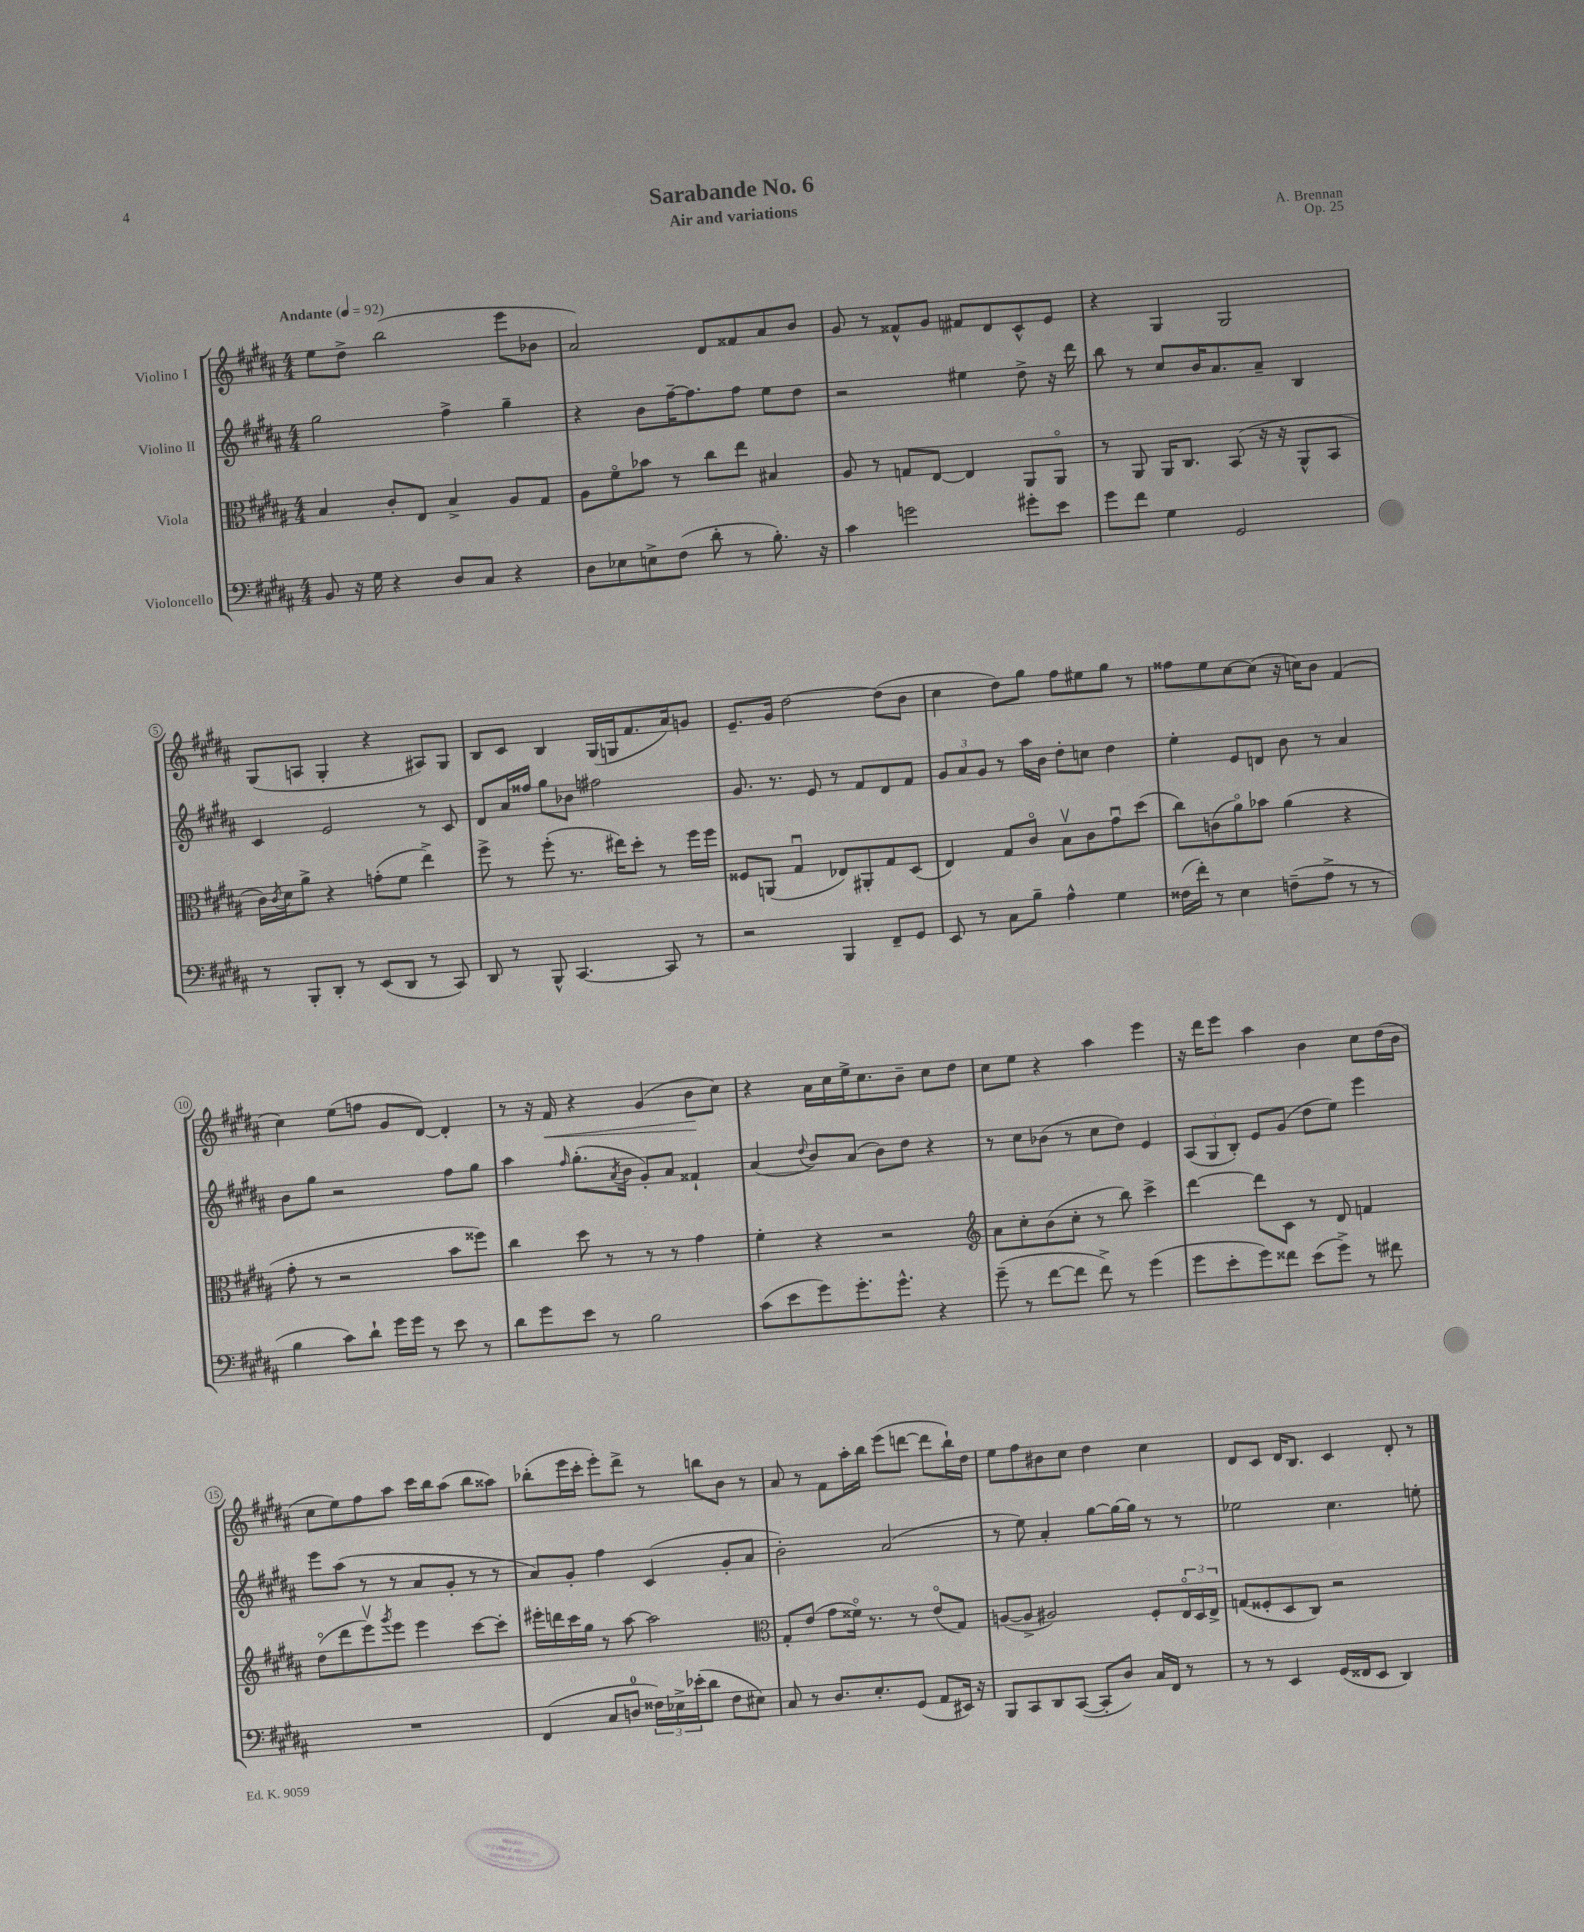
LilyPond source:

\header { title = "Sarabande No. 6" composer = "A. Brennan" subtitle = "Air and variations" opus = "Op. 25" }
<<
\new StaffGroup <<
\new Staff = "s0" \with { instrumentName = "Violino I" } {
    \clef treble \key b \major \numericTimeSignature \time 4/4 \tempo "Andante" 4 = 92
    e''8 dis''8-> b''2( e'''8 bes'8 |
    ais'2) dis'8 fisis'8 ais'8 b'8 |
    gis'8 r8 fisis'8-^ gis'8 fis'8 dis'8 cis'8-^ e'8 |
    r4 gis4 gis2 |
    gis8( a8 gis4-. r4 ais8) gis8 |
    b8 cis'8 b4 gis16( g16 fis'8. ais'16) g'8 |
    e'8.-- gis'16 dis''2~ dis''8( b'8 |
    cis''4 dis''8) gis''8 fis''8 eis''8 gis''8 r8 |
    fisis''8 e''8 cis''8~ cis''8( r16 c''16) b'8 fis'4( |
    cis''4) e''8( f''8 gis'8 dis'8~) dis'4-. |
    r8 r16 fis'16\< r4 gis'4( b'8\! cis''8) |
    r4 ais'16 cis''16 e''16-> cis''8. b'8-- cis''8 dis''8 |
    cis''8 e''8 r4 ais''4 e'''4 |
    r16 dis'''16 e'''8 ais''4 b'4 cis''8 dis''16( b'16 |
    cis''8 e''8) fis''8 ais''8 cis'''16 b''16 ais''8( b''8 aisis''8) |
    bes''8-.( e'''16 cis'''16-. e'''8-.) dis'''8-> r8 b''8 b'8 r8 |
    ais'8 r8 fis'8 ais''16-. b''16 e'''8( d'''8~ d'''8 b''16-!) dis''16 |
    e''8 fis''8 bis'8 cis''8 dis''4 cis''4 |
    dis'8 cis'8 dis'16 b8. cis'4 dis'8-. r8 \bar "|." |
}
\new Staff = "s1" \with { instrumentName = "Violino II" } {
    \clef treble \key b \major \numericTimeSignature \time 4/4
    gis''2 fis''4-> gis''4-- |
    r4 b'8 fis''16~-- fis''8. fis''8 e''8 dis''8 |
    r2 eis''4 dis''8-> r16 dis'''16 |
    b''8 r8 cis''8 b'16 ais'8. ais'8-- b4 |
    cis'4 e'2 r8 cis'8 |
    dis'8 ais'16 fisis''16 gis''8 bes'8 fis''2 |
    gis'8. r8. e'8 r8 fis'8 dis'8 fis'8 |
    \tuplet 3/2 { gis'8 ais'8 gis'8 } r8 ais''16 b'16 dis''8-. c''8 dis''4 |
    e''4-. e'8 d'8 b'8 r8 ais'4 |
    b'8 gis''8 r2 fis''8 gis''8 |
    ais''4 \grace { fis''16 } gis''8.-.( \acciaccatura { ais'8 } b'16 gis'8-.) ais'8 fisis'4-! |
    ais'4( \appoggiatura { dis''8 } b'8) ais'8( b'8) dis''8 r4 |
    r8 cis''8 bes'8( r8 cis''8 dis''8) e'4 |
    \tuplet 3/2 { ais8( gis8 b8-.) } e'8 gis'8( dis''8 e''8) e'''4 |
    e'''8 ais''8( r8 r8 ais'8 gis'8-. r8 r8 |
    ais'8) gis'8-. fis''4 cis'4( gis'8-. ais'8 |
    b'2-.) ais'2( |
    r8 e''8) ais'4-. gis''8~ gis''16~ gis''16 r8 r8 |
    ees''2 cis''4. e''8-. \bar "|." |
}
\new Staff = "s2" \with { instrumentName = "Viola" } {
    \clef alto \key b \major \numericTimeSignature \time 4/4
    b4 cis'8-. e8 b4-> ais8 gis8 |
    ais8 fis'8\flageolet bes'8 r8 cis''8 e''8 bis4 |
    ais8 r8 g8 e8~ e4 ais,8 ais,8\flageolet |
    r8 ais,8 ais,16 cis8. b,8( r16 r16 ais,8-^ b,8 |
    cis'16) \acciaccatura { cis'8 } dis'16 ais'8-> r4 g'8-.( fis'8 e''4->) |
    fis''8-> r8 fis''8-.( r8. eis''16) dis''8-. r8 fis''16 fis''16 |
    fisis8 a,8( gis4\downbow ees8) ais,8-. gis8 dis8( |
    e4) gis8 cis'8\flageolet b8\upbow cis'8 gis'8\downbow dis''8( |
    cis''8) c'8( ais'8\flageolet) bes'8 ais'4( r4 |
    gis'8-. r8 r2 b'8 fisis''8) |
    cis''4 dis''8 r8 r8 r8 gis'4 |
    fis'4-. r4 r2 |
    \clef treble ais'8 cis''8-. b'8( cis''8-. r8 b''8) cis'''4-> |
    dis'''4~ dis'''8 cis'8 r8 dis'8 f'4 |
    dis''8\flageolet( dis'''8 e'''8\upbow) \acciaccatura { gis'''8 } e'''8 e'''4 cis'''8~ cis'''8-. |
    eis'''16-. d'''16 cis'''16 gis''16 r8 ais''8~ ais''2 |
    \clef alto gis8-. e'8( gis'8 fisis'16\flageolet) r8. r8 e'8\flageolet( gis8) |
    a8~( a8-> ais2) fis8-. \tuplet 3/2 { e16\flageolet dis16 e16-> } |
    g8( fisis8-. dis8 cis8) r2 \bar "|." |
}
\new Staff = "s3" \with { instrumentName = "Violoncello" } {
    \clef bass \key b \major \numericTimeSignature \time 4/4
    b,8 r16 gis16 r4 dis8 cis8 r4 |
    dis8 ees8 e8-> fis8( dis'8-. r8 b8.-.) r16 |
    cis'4 g'2 gis'8-. e'8 |
    gis'8 fis'8 gis4 gis,2 |
    r8 b,,8-. dis,8-. r8 e,8( dis,8 r8 cis,8) |
    dis,8 r8 b,,8-^ cis,4.~ cis,8 r8 |
    r2 b,,4 fis,8-- gis,8 |
    e,8 r8 cis8 b8-- ais4-^ gis4 |
    fisis16( fis'16-.) r8 e4 f8--( ais8-> r8 r8 |
    b4 cis'8) dis'8-! gis'16 gis'16 r8 e'8 r8 |
    dis'8 gis'8 e'8 r8 b2 |
    cis'8( e'8 gis'8) gis'8.-. gis'8.-^ r4 |
    gis'8--( r8 fis'8~ fis'8 fis'8->) r8 gis'4( |
    gis'8 e'8-. gis'8) fisis'8 e'8( gis'8->) r8 fis'8 |
    R1 |
    fis,4( cis8 d8-0 \tuplet 3/2 { fisis16) ees16-> ees'16-.( } dis'8 fisis8 eis8) |
    cis8 r8 dis8. e8.-. gis,8( ais,8 eis,16) r16 |
    b,,8 cis,8 dis,8 cis,8~( cis,8-. dis8) cis16 fis,16 r8 |
    r8 r8 e,4 gis,16( fisis,16 e,8 dis,4) \bar "|." |
}
>>
>>
\layout { \context { \Score \override BarNumber.stencil = #(make-stencil-circler 0.1 0.3 ly:text-interface::print) } }
